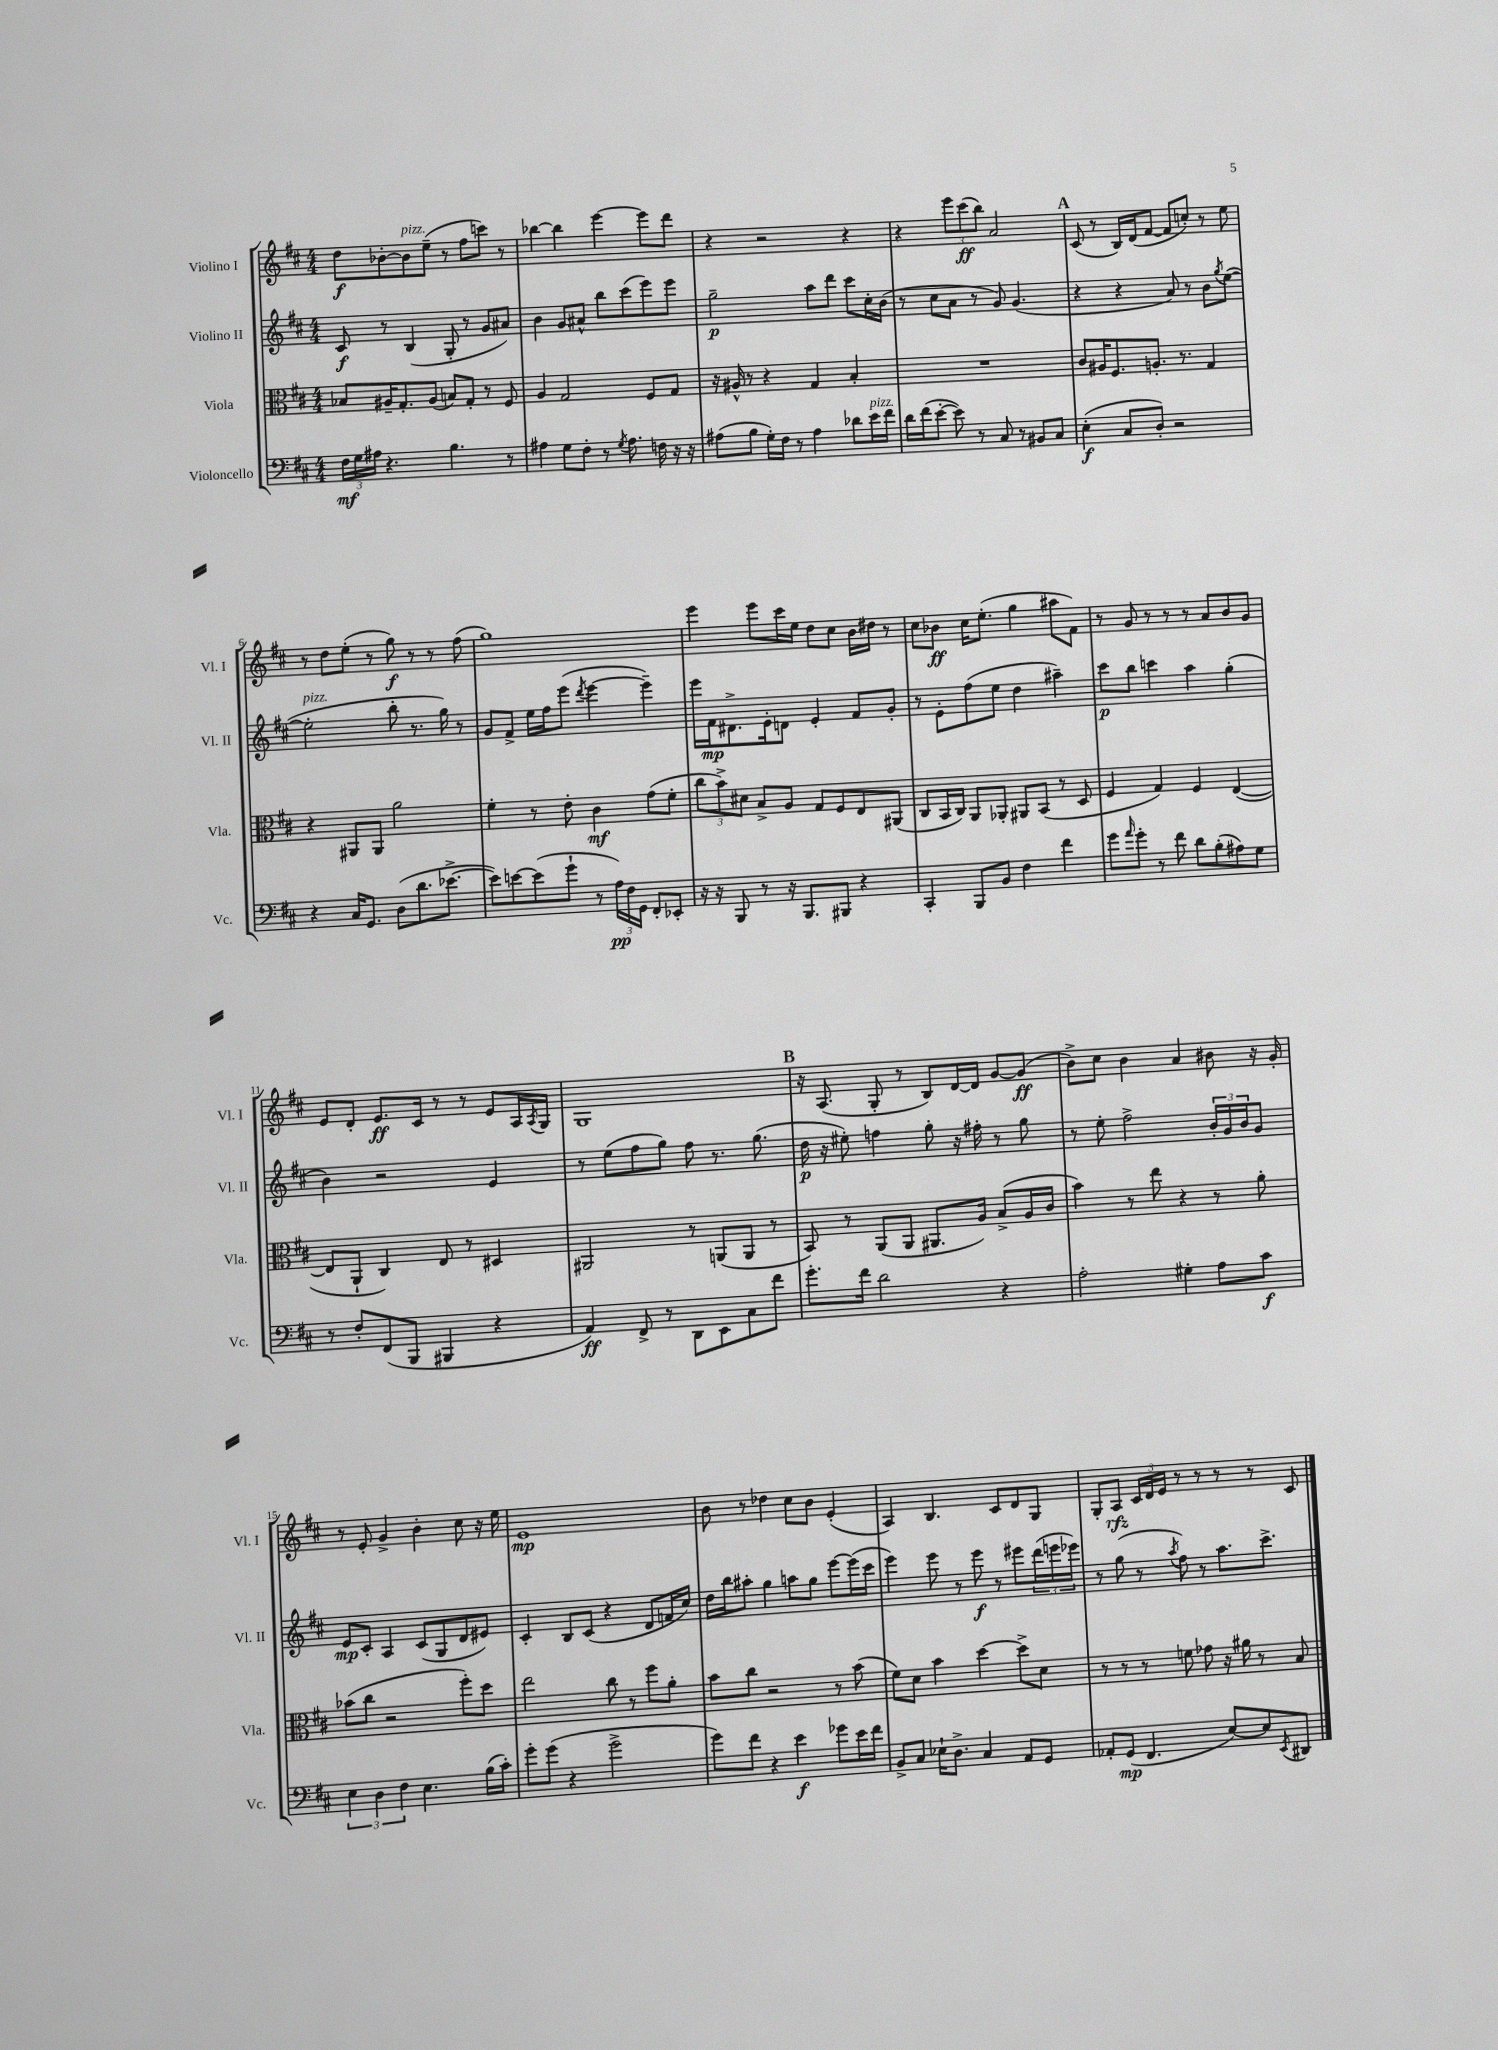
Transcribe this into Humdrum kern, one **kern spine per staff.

**kern	**dynam	**kern	**dynam	**kern	**dynam	**kern	**dynam
*part4	*part4	*part3	*part3	*part2	*part2	*part1	*part1
*staff4	*staff4	*staff3	*staff3	*staff2	*staff2	*staff1	*staff1
*I"Violoncello	*	*I"Viola	*	*I"Violino II	*	*I"Violino I	*
*I'Vc.	*	*I'Vla.	*	*I'Vl. II	*	*I'Vl. I	*
*clefF4	*	*clefC3	*	*clefG2	*	*clefG2	*
*k[f#c#]	*	*k[f#c#]	*	*k[f#c#]	*	*k[f#c#]	*
*M4/4	*	*M4/4	*	*M4/4	*	*M4/4	*
=1	=1	=1	=1	=1	=1	=1	=1
24F#\LL	mf	8B-X/L	.	8c#/	f	8dd\L	f
24G\	.	.	.	.	.	.	.
24A#X\JJ	.	.	.	.	.	.	.
4.r	.	16A#X~/K	.	8r	.	[8b-X'\	.
.	.	8.G'/	.	.	.	.	.
!	!	!	!	!	!	!LO:TX:a:i:t=pizz.	!
.	.	.	.	(4B/	.	8b-\]	.
.	.	(8A#/J	.	.	.	(8ee~\J	.
4.B\	.	8Bn/L)	.	8G'/	.	8r	.
.	.	8G'/J	.	8r	.	8ff#\L	.
.	.	8r	.	8g/L	.	8cccn\J)	.
8r	.	8F#/	.	8a#X/J)	.	8r	.
=2	=2	=2	=2	=2	=2	=2	=2
4A#X\	.	4A/	.	4b\	.	[4bb-X\	.
8G\L	.	2G/	.	8g/L	.	4bb-\]	.
8F#'\J	.	.	.	8a#X^^/J	.	.	.
8r	.	.	.	8bb\L	.	[4eee\	.
8qG/	.	.	.	.	.	.	.
8.A#\	.	.	.	(8ccc#\	.	.	.
.	.	8F#/L	.	8eee\)	.	8eee\L]	.
16Fn\	.	.	.	.	.	.	.
16r	.	8G/J	.	8eee\J	.	8ddd\J	.
16r	.	.	.	.	.	.	.
=3	=3	=3	=3	=3	=3	=3	=3
(8A#X\L	.	16r	.	2gg~\	p	4r	.
.	.	16A#X^^/	.	.	.	.	.
8B\J	.	8r	.	.	.	.	.
16G'\LL)	.	4r	.	.	.	2r	.
16F#\JJ	.	.	.	.	.	.	.
8r	.	.	.	.	.	.	.
4A#\	.	4G/	.	8aa\L	.	.	.
.	.	.	.	8ddd\J	.	.	.
8d-X\L	.	4B'/	.	8ccc#\L	.	4r	.
!LO:TX:a:i:t=pizz.	!	!	!	!	!	!	!
16e\L	.	.	.	16cc#'\L	.	.	.
16f#\JJ	.	.	.	(16b\JJ	.	.	.
=4	=4	=4	=4	=4	=4	=4	=4
16d\LL	.	1r	.	8r	.	4r	.
(16f#\J	.	.	.	.	.	.	.
[8e'\J	.	.	.	8cc#\L	.	.	.
8e\])	.	.	.	8a\J	.	12eee\L	.
.	.	.	.	.	.	(12ccc#\	ff
8r	.	.	.	8r	.	.	.
.	.	.	.	.	.	12bb\J)	.
8C#/	.	.	.	8g/)	.	2a/	.
8r	.	.	.	(4.g/	.	.	.
8BB#X/L	.	.	.	.	.	.	.
8C#/J	.	.	.	.	.	.	.
!!LO:REH:place=s1:t=A
=5	=5	=5	=5	=5	=5	=5	=5
(4E'\	f	8c#/L	.	4r	.	(8c#/	.
.	.	16A#X/K	.	.	.	8r	.
.	.	8.F#/	.	.	.	.	.
8C#/L	.	.	.	4r	.	16B/LL)	.
.	.	.	.	.	.	(16d/J	.
8D'/J)	.	8.An'/J	.	.	.	[8f#/J	.
2r	.	.	.	8a/)	.	8f#/L]	.
.	.	8.r	.	.	.	.	.
.	.	.	.	8r	.	8ccn'/J)	.
.	.	4G/	.	8b\L	.	8r	.
.	.	.	.	8qgg/	.	.	.
.	.	.	.	([8ee\J	.	8ee\	.
!!LO:LB:g=z
=6	=6	=6	=6	=6	=6	=6	=6
!	!	!	!	!LO:TX:a:i:t=pizz.	!	!	!
4r	.	4r	.	2ee'\]	.	8r	.
.	.	.	.	.	.	8dd\L	.
16C#/KL	.	8AA#X/L	.	.	.	(8ee'\J	.
8.GG/J	.	.	.	.	.	.	.
.	.	8AA#/J	.	.	.	8r	.
(8D\L	.	2a\	.	8bb'\	.	8gg\)	f
8.d\	.	.	.	8.r	.	8r	.
.	.	.	.	.	.	8r	.
[8.e-X^\J	.	.	.	16gg\)	.	.	.
.	.	.	.	8r	.	(8ff#\	.
=7	=7	=7	=7	=7	=7	=7	=7
8e-\L])	.	4f#'\	.	8g/L	.	1gg)	.
[8en\	.	.	.	8f#^/J	.	.	.
(8e\]	.	8r	.	16ee\LL	.	.	.
.	.	.	.	16ff#\J	.	.	.
8g`\J	.	8e'\	.	(8eee\J	.	.	.
.	.	.	.	8qddd/	.	.	.
8r	.	4c#\	mf	[4eee\	.	.	.
24A\LL)	pp	.	.	.	.	.	.
24F#\	.	.	.	.	.	.	.
24GG\JJ	.	.	.	.	.	.	.
8FF#'/L	.	(8g\L	.	4eee~\])	.	.	.
8EE-X'/J	.	8f#'\J	.	.	.	.	.
=8	=8	=8	=8	=8	=8	=8	=8
16r	.	12cc#\L	.	16eee\LL	.	4eee\	.
16r	.	.	.	16f#\J	mp	.	.
.	.	12b^\)	.	.	.	.	.
8BBB/	.	.	.	8.d#X^\	.	.	.
.	.	12d#X\J	.	.	.	.	.
8r	.	8B^/L	.	.	.	8eee\L	.
.	.	.	.	16e'\k	.	.	.
16r	.	8A/J	.	8dn\J	.	16ccc#\L	.
8.BBB/L	.	.	.	.	.	16ee\JJ	.
.	.	8G/L	.	4e'/	.	8dd\L	.
8BBB#X/J	.	8F#/	.	.	.	8cc#\J	.
4r	.	8E/	.	8f#/L	.	16b\LL	.
.	.	.	.	.	.	16dd#X\JJ	.
.	.	(8AA#X/J	.	8g'/J	.	8r	.
=9	=9	=9	=9	=9	=9	=9	=9
4CC#'/	.	8C#/L	.	8r	.	8cc#\L	.
.	.	16BB/L	.	8e'\L	.	8b-X\J	ff
.	.	16C#/JJ)	.	.	.	.	.
8BBB/L	.	8AA/L	.	(8ff#\	.	16cc#\KL	.
.	.	.	.	.	.	(8.ee'\J	.
8BB/J	.	8AA-X'/J	.	8ee\J	.	.	.
4F#\	.	8AA#X/L	.	4dd\	.	4gg\	.
.	.	(8BB/J	.	.	.	.	.
4f#\	.	8r	.	4aa#X~\)	.	8aa#X\L	.
.	.	8D/	.	.	.	8f#\J)	.
=10	=10	=10	=10	=10	=10	=10	=10
8g\L	.	4F#/	.	8ccc#\L	p	8r	.
16qqa/	.	.	.	.	.	.	.
8g'\J	.	.	.	8bb\J	.	8g/	.
8r	.	4G/)	.	4cccn\	.	8r	.
8f#\	.	.	.	.	.	8r	.
8d\L	.	4F#/	.	4aa\	.	8r	.
(8B'\	.	.	.	.	.	8a/L	.
8A#X\)	.	([4E/	.	(4gg'\	.	8b/	.
8G\J	.	.	.	.	.	8g/J	.
!!LO:LB:g=z
=11	=11	=11	=11	=11	=11	=11	=11
8r	.	8E/L]	.	4b\)	.	8e/L	.
8F#'/L	.	8AA`/J	.	.	.	8d'/J	.
(8FF#/	.	4C#/)	.	2r	.	8.e/L	ff
8BBB/J	.	.	.	.	.	.	.
.	.	.	.	.	.	16c#/Jk	.
4BBB#X/	.	8E/	.	.	.	8r	.
.	.	8r	.	.	.	8r	.
4r	.	4D#X/	.	4e/	.	8e/L	.
.	.	.	.	.	.	16A/L	.
.	.	.	.	.	.	8qA/	.
.	.	.	.	.	.	16G/JJ	.
=12	=12	=12	=12	=12	=12	=12	=12
4AA/)	ff	2AA#X/	.	8r	.	1G	.
.	.	.	.	(8ee\L	.	.	.
8FF#^/	.	.	.	8ff#\	.	.	.
8r	.	.	.	8gg\J)	.	.	.
8DD\L	.	8r	.	8ff#\	.	.	.
8EE\	.	(8AAn/L	.	8.r	.	.	.
8C#\	.	8AA/J	.	.	.	.	.
.	.	.	.	(8.gg\	.	.	.
8f#\J	.	8r	.	.	.	.	.
!!LO:REH:place=s1:t=B
=13	=13	=13	=13	=13	=13	=13	=13
8.g'\L	.	8BB/)	.	16dd\	p	16r	.
.	.	.	.	16r	.	(8.A/	.
.	.	8r	.	8ee#X'\)	.	.	.
16f#\Jk	.	.	.	.	.	.	.
2d\	.	(8AA/L	.	4ffn\	.	8G'/	.
.	.	8AA/J	.	.	.	8r	.
.	.	8.AA#X/L	.	8gg'\	.	8B/L)	.
.	.	.	.	16r	.	[16d/L	.
.	.	16A/Jk)	.	16ff#X'\	.	16d/JJ]	.
4r	.	(8B^/L	.	8r	.	[8g/L	.
.	.	16A/L	.	8gg\	.	(8g/J]	ff
.	.	16c#/JJ	.	.	.	.	.
=14	=14	=14	=14	=14	=14	=14	=14
2A'\	.	4b\)	.	8r	.	8b^\L)	.
.	.	.	.	8ee'\	.	8cc#\J	.
.	.	8r	.	2ff#^\	.	4b\	.
.	.	8ee\	.	.	.	.	.
4G#X'\	.	4r	.	.	.	4a/	.
8A\L	.	8r	.	24b'/LL	.	8b#X\	.
.	.	.	.	24g/	.	.	.
.	.	.	.	24b/J	.	.	.
8c#\J	f	8a'\	.	8g/J	.	16r	.
.	.	.	.	.	.	16g'/	.
!!LO:LB:g=z
=15	=15	=15	=15	=15	=15	=15	=15
6E\	.	(8b-X\L	.	8e/L	mp	8r	.
.	.	8cc#\J	.	8c#'/J	.	8e'/	.
6D\	.	.	.	.	.	.	.
.	.	2r	.	4A/	.	4g^/	.
6F#\	.	.	.	.	.	.	.
4.E\	.	.	.	(8c#/L	.	4b'\	.
.	.	.	.	8G/	.	.	.
.	.	8ff#'\L)	.	8d/	.	8cc#\	.
(16B\LL	.	8dd\J	.	8e#X/J)	.	16r	.
16c#'\JJ)	.	.	.	.	.	16ee\	.
=16	=16	=16	=16	=16	=16	=16	=16
8g'\L	.	2ee\	.	4c#'/	.	1e	mp
(8g\J	.	.	.	.	.	.	.
4r	.	.	.	8B/L	.	.	.
.	.	.	.	(8c#/J	.	.	.
2g^\	.	8cc#\	.	4r	.	.	.
.	.	8r	.	.	.	.	.
.	.	8ff#\L	.	8d/L	.	.	.
.	.	8a'\J	.	16fn/L	.	.	.
.	.	.	.	16cc#/JJ)	.	.	.
=17	=17	=17	=17	=17	=17	=17	=17
8g\L)	.	8b\L	.	16dd\LL	.	8b\	.
.	.	.	.	16bb\J	.	.	.
8f#\J	.	8cc#\J	.	8aa#X'\J	.	8r	.
4r	.	2r	.	4gg\	.	4dd-X\	.
4e\	f	.	.	8aan\L	.	8cc#\L	.
.	.	.	.	8gg\J	.	8b\J	.
8g-X\L	.	8r	.	[8eee\L	.	(4e'/	.
16e\L	.	(8b\	.	(16eee\L]	.	.	.
16f#\JJ	.	.	.	16ccc#\JJ	.	.	.
=18	=18	=18	=18	=18	=18	=18	=18
8BB^/L	.	8f#\L)	.	4eee\)	.	4A/)	.
8C#/J	.	8d\J	.	.	.	.	.
16E-X`\KL	.	4b\	.	8eee\	.	4.B/	.
8.D^\J	.	.	.	.	.	.	.
.	.	.	.	8r	.	.	.
4C#/	.	[4dd\	.	8eee\	f	.	.
.	.	.	.	8r	.	8c#/L	.
8AA/L	.	8dd^\L]	.	8eee#X\L	.	8d/	.
8GG/J	.	8d\J	.	(24ddd\L	.	8G/J	.
.	.	.	.	24eeen\	.	.	.
.	.	.	.	24eee-X\JJ)	.	.	.
=19	=19	=19	=19	=19	=19	=19	=19
8AA-X'/L	.	8r	.	8r	.	8G'/L	.
(8GG/J	mp	8r	.	(8gg\	.	8A/J	rfz
4.FF#/	.	8r	.	8r	.	24c#/LL	.
.	.	.	.	.	.	24d/	.
.	.	.	.	.	.	24e/JJ	.
.	.	.	.	8qaa/	.	.	.
.	.	8fn\	.	8ff#\)	.	8r	.
.	.	8g-X\	.	8r	.	8r	.
[8E/L)	.	16r	.	8.aa\L	.	8r	.
.	.	16a#X\	.	.	.	.	.
8E/]	.	8r	.	.	.	8r	.
.	.	.	.	8.ccc#^\J	.	.	.
8qEE/	.	.	.	.	.	.	.
8DD#X/J	.	8B/	.	.	.	8c#/	.
==	==	==	==	==	==	==	==
*-	*-	*-	*-	*-	*-	*-	*-
